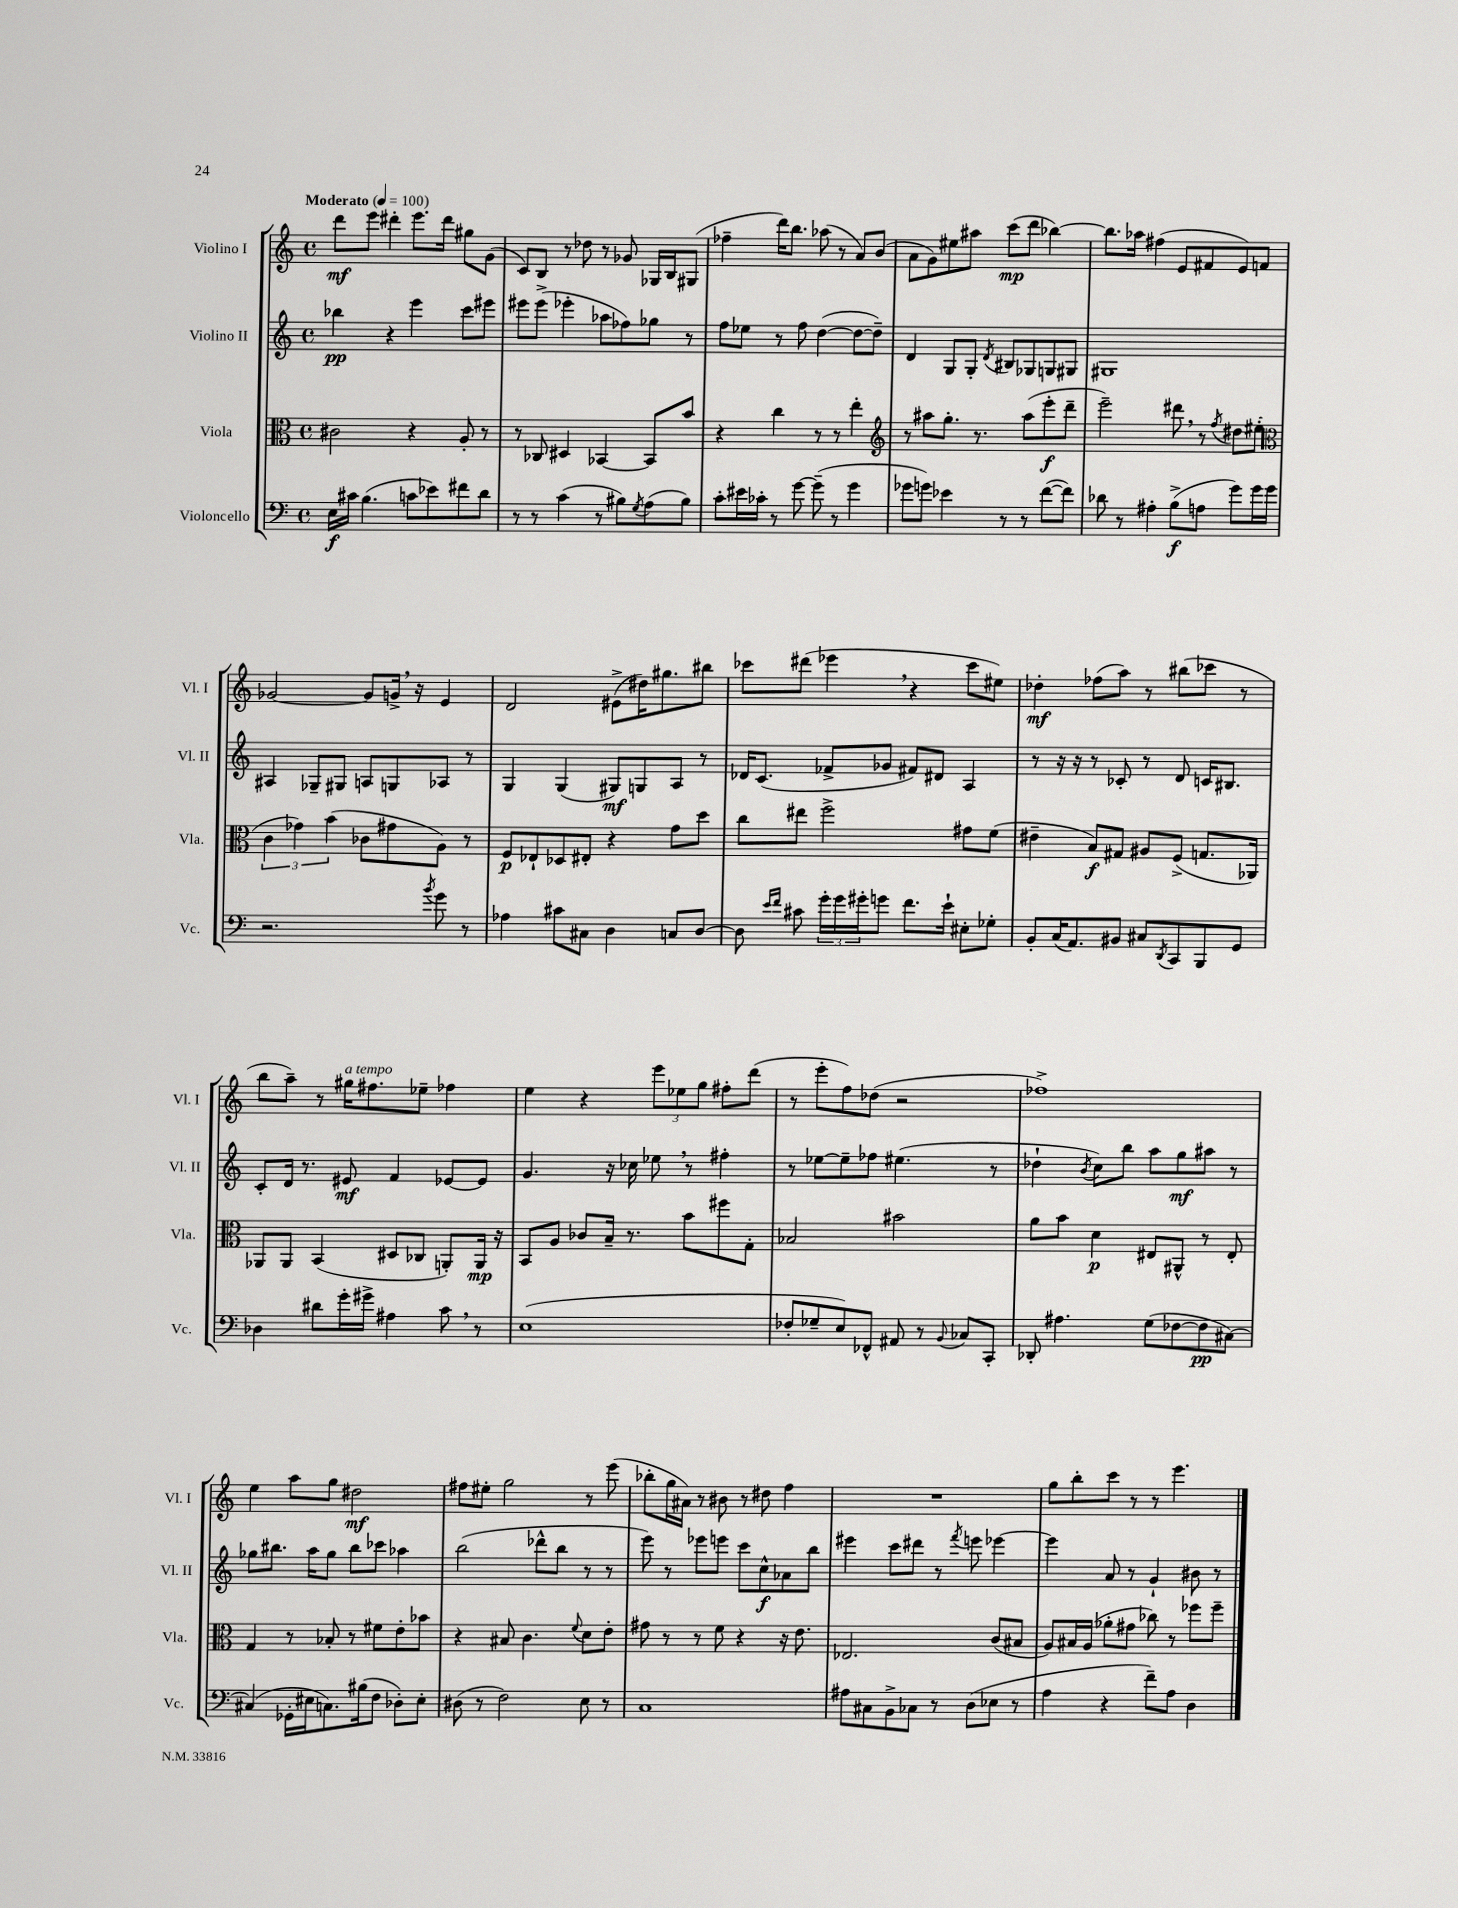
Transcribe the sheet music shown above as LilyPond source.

<<
\new StaffGroup <<
\new Staff = "s0" \with { instrumentName = "Violino I" shortInstrumentName = "Vl. I" } {
    \clef treble \key c \major \defaultTimeSignature \time 4/4 \tempo "Moderato" 4 = 100
    d'''8\mf e'''8 dis'''4-. e'''8. dis'''16 gis''8 g'8( |
    c'8) b8 r8 des''8 r8 ges'8 ges16 b16 gis8( |
    fes''4-- d'''16) b''8. aes''8( r8 a'8) b'8( |
    a'8 g'8) eis''8 ais''8 c'''8\mp( d'''8 bes''4~) |
    bes''8. aes''16 fis''4( e'8 fis'8 e'8) f'8 |
    ges'2~ ges'8 g'16-> \breathe r16 e'4 |
    d'2 eis'8->( dis''16) gis''8. bis''8 |
    ces'''8 dis'''8( ees'''4 \breathe r4 ces'''8 eis''8) |
    des''4-.\mf fes''8( a''8) r8 bis''8( ces'''8 r8 |
    b''8 a''8--) r8 gis''16^\markup { \italic "a tempo" } fis''8. ees''8-- fes''4 |
    e''4 r4 \tuplet 3/2 { e'''8 ees''8 g''8 } fis''8-. d'''8( |
    r8 e'''8-. f''8) des''8( r2 |
    fes''1->) |
    e''4 a''8 g''8 dis''2\mf |
    fis''8 eis''8-. g''2 r8 e'''8( |
    bes''8-. g''16 ais'16) r8 bis'8 r8 dis''8 f''4 |
    R1 |
    g''8 b''8-. c'''8 r8 r8 e'''4. \bar "|." |
}
\new Staff = "s1" \with { instrumentName = "Violino II" shortInstrumentName = "Vl. II" } {
    \clef treble \key c \major \defaultTimeSignature \time 4/4
    bes''4\pp r4 e'''4 c'''8 eis'''8 |
    eis'''8 eis'''8->( ees'''4-. aes''8 fes''8) ges''8 r8 |
    f''8 ees''8 r8 f''8 d''4~( d''8~ d''8--) |
    d'4 g8 g8-. \acciaccatura { d'8 } bis8 ges8 g8 gis8 |
    gis1 |
    ais4 ges8-- gis8 a8 g8 aes8 r8 |
    g4 g4( gis8\mf) g8 a8 r8 |
    des'16 c'8.( fes'8-> ges'8 fis'8) dis'8 a4 |
    r8 r16 r16 r8 ces'8-. r8 d'8 c'16 bis8. |
    c'8-. d'16 r8. eis'8\mf f'4 ees'8~ ees'8 |
    g'4. r16 ces''16 ees''8 \breathe r8 fis''4-. |
    r8 ees''8~ ees''8-- fes''8 eis''4.( r8 |
    des''4-! \acciaccatura { b'8 } c''8) b''8 a''8 g''8\mf ais''8 r8 |
    ges''8 bis''8. a''16 ges''8 bis''8 ces'''8 aes''4 |
    b''2( des'''8-^ b''8 r8 r8 |
    e'''8) r8 ees'''8 e'''8 c'''8 c''8-^\f aes'8 b''8 |
    eis'''4 c'''8 dis'''8 r8 \acciaccatura { f'''8 } e'''8 ees'''4~ |
    ees'''4 a'8 r8 g'4-! bis'8 r8 \bar "|." |
}
\new Staff = "s2" \with { instrumentName = "Viola" shortInstrumentName = "Vla." } {
    \clef alto \key c \major \defaultTimeSignature \time 4/4
    cis'2 r4 a8-. r8 |
    r8 ces8 dis4 bes,4~ bes,8 b'8 |
    r4 c''4 r8 r8 e''4-. |
    \clef treble r8 ais''8 g''8.-. r8. ais''8( e'''8-.\f d'''8-- |
    e'''2--) dis'''8 \breathe r8 \acciaccatura { f''8 } dis''8 eis''8-.( |
    \clef alto \tuplet 3/2 { c'4 ges'4) b'4( } ces'8 gis'8 a8) r8 |
    f8\p ees8-! des8 eis8-. r4 g'8 d''8 |
    c''8 eis''8 f''2-> gis'8 f'8( |
    eis'4-- b8\f) gis8 ais8 f8->( g8. aes,16) |
    aes,8 aes,8 b,4( dis8 ces8 a,8-.) a,16\mp r16 |
    b,8 a8 ces'8 b16-- r8. b'8 fis''8 g8-. |
    bes2 bis'2 |
    a'8 b'8 d'4\p eis8 ais,8-^ r8 eis8-. |
    g4 r8 bes8-. r8 fis'8 e'8-. bes'8 |
    r4 bis8 c'4. \appoggiatura { f'8 } d'8 e'8-. |
    gis'8 r8 r8 f'8 r4 r16 e'8. |
    ees2. c'8( bis8 |
    a8) bis16 a16( aes'8-. gis'8 ces''8) r8 fes''8 fes''8-- \bar "|." |
}
\new Staff = "s3" \with { instrumentName = "Violoncello" shortInstrumentName = "Vc." } {
    \clef bass \key c \major \defaultTimeSignature \time 4/4
    e16\f cis'16 b4.( c'8 ees'8) fis'8 d'8 |
    r8 r8 c'4( r8 bis8) \acciaccatura { g8 } a8( bis8) |
    c'8-. eis'16 ces'16-. r8 g'8~ g'8--( r8 g'4 |
    ges'8 g'8) ees'4 r8 r8 f'8~( f'8) |
    des'8 r8 ais4-. b8->\f( a8 g'8) g'16 g'16 |
    r2. \acciaccatura { b'8 } g'8 r8 |
    aes4 cis'8 cis8 d4 c8 d8~ |
    d8 \grace { e'16 f'16 } cis'8 \tuplet 3/2 { g'16-. g'16 gis'16-. } g'8 f'8. e'16-! eis8-. ges8-. |
    b,8-. c16( a,8.) bis,8 cis8 \acciaccatura { d,8 } c,8 b,,8 g,8 |
    des4 dis'8 g'16-. gis'16-> ais4 c'8 \breathe r8 |
    e1( |
    fes8-. ges8-- e8) fes,8-^ ais,8 r8 \appoggiatura { b,8 } ces8 c,8-. |
    des,8-. ais4. g8( fes8~ fes8\pp cis8~) |
    cis4( ges,16-. eis16 c8.) bis16( f8 des8-.) eis8-. |
    dis8( r8 f2) e8 r8 |
    c1 |
    ais8 cis8 b,8-> ces8 r8 d8( ees8 r8 |
    a4 r4 f'8--) a8 d4 \bar "|." |
}
>>
>>
\layout { \context { \Score \remove "Bar_number_engraver" } }
